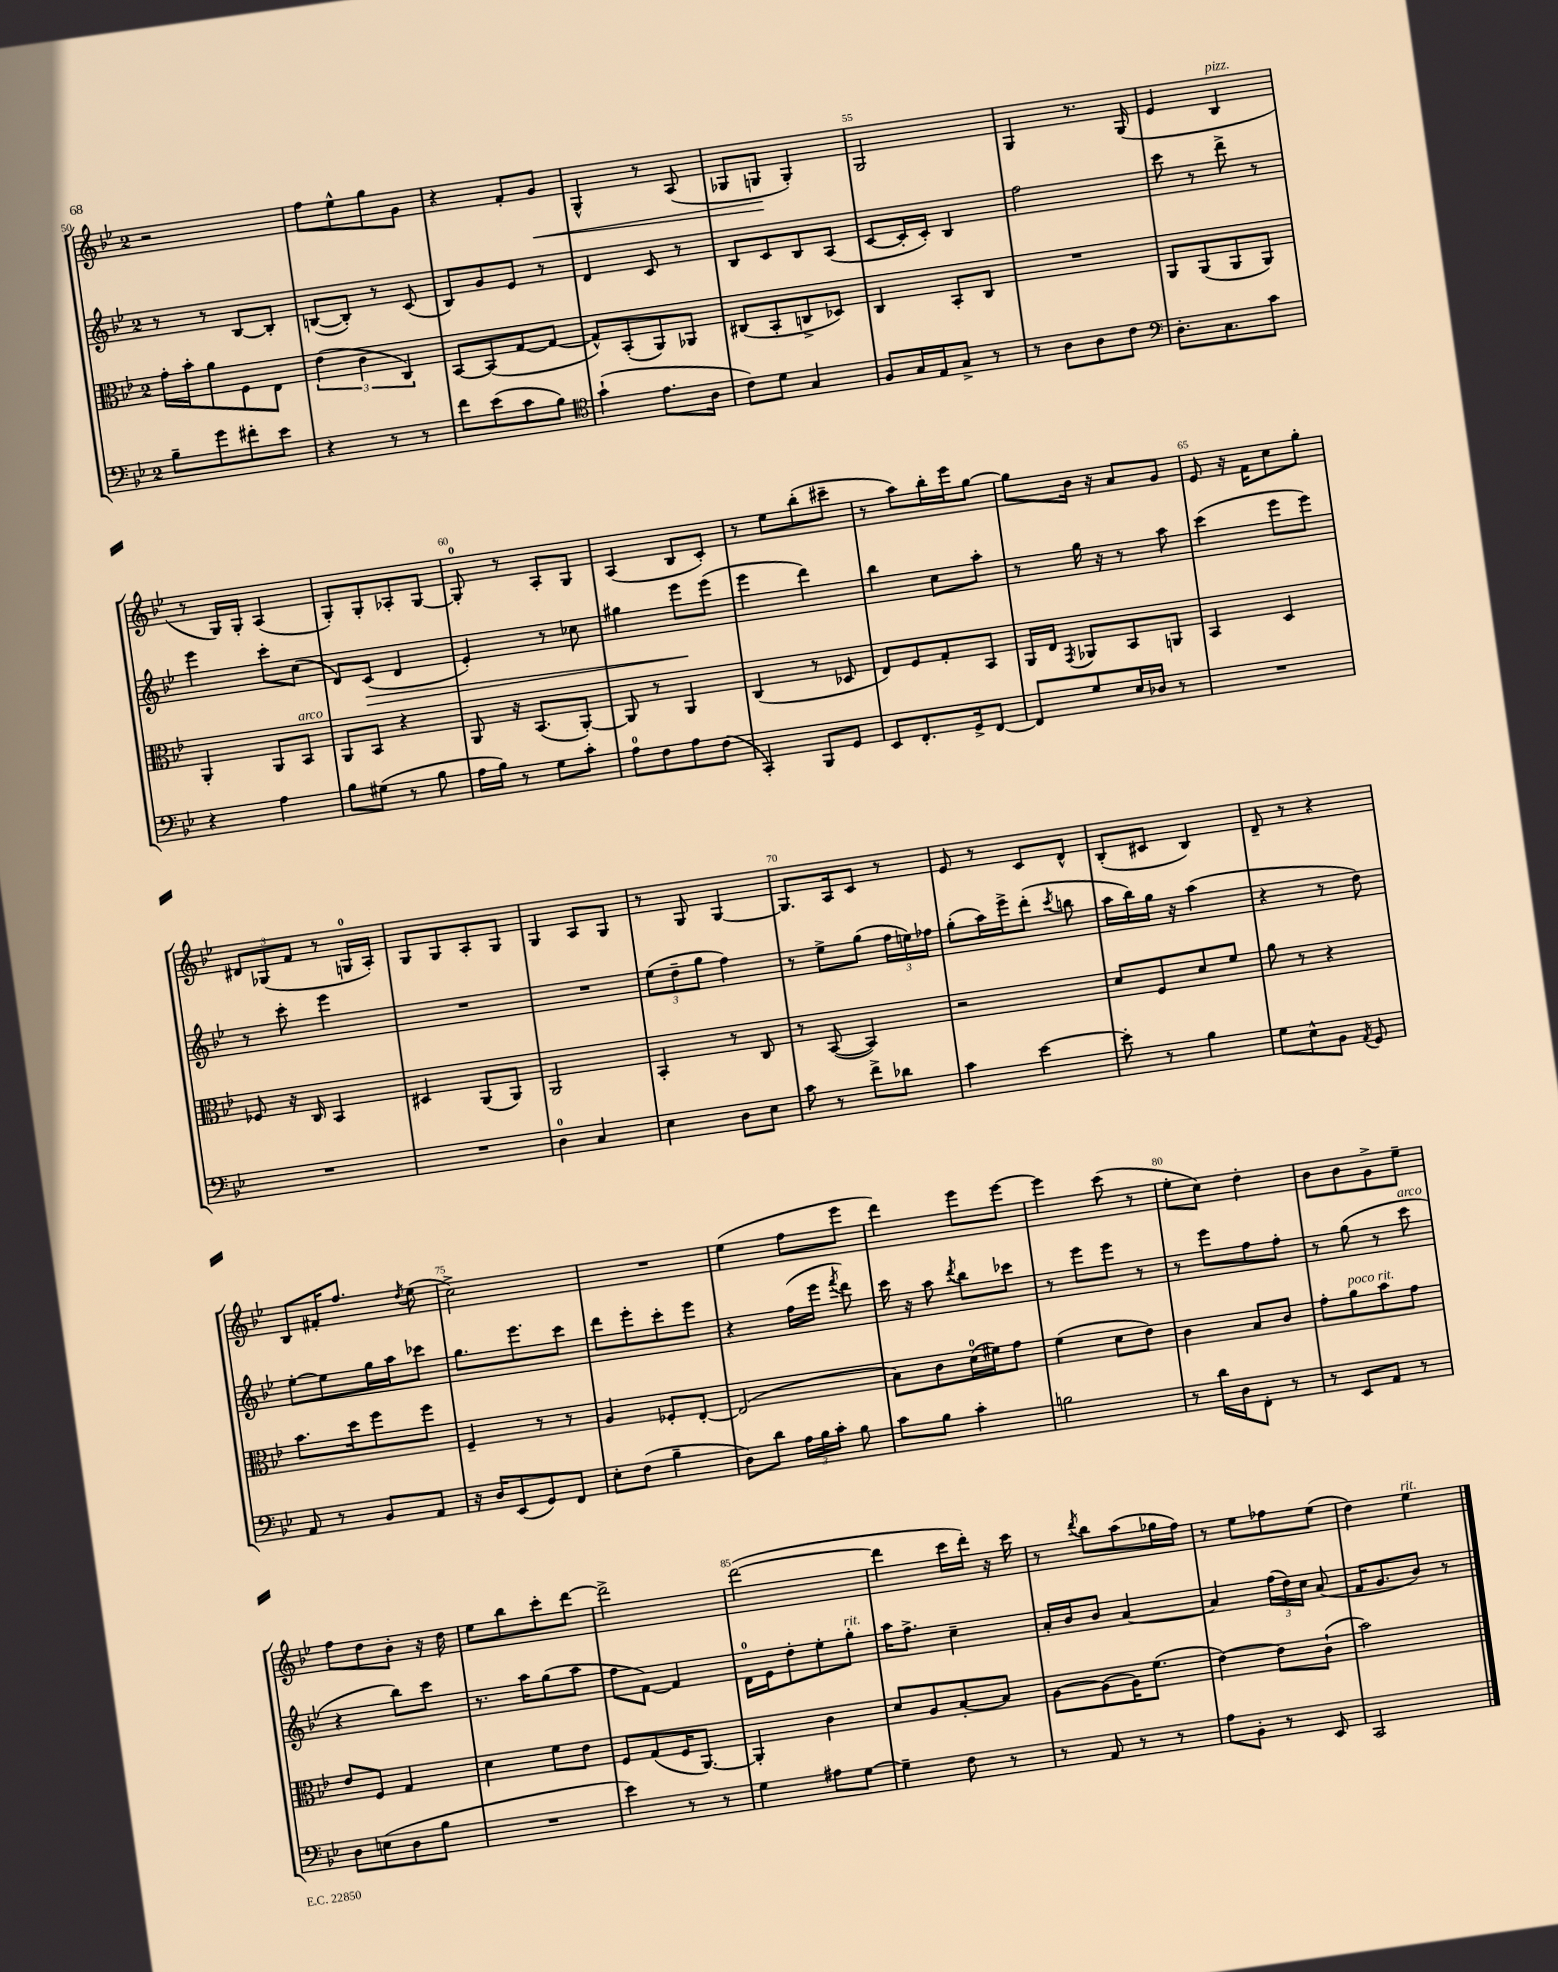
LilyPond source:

<<
\new StaffGroup <<
\new Staff = "s0" {
    \clef treble \key bes \major \once \override Staff.TimeSignature.style = #'single-digit \time 2/4
    \autoBeamOff r2 |
    f''8[ ees''8-^ g''8 g'8] |
    r4 f'8[-. g'8]\< |
    g4-^ r8 a8( |
    ges8[ g8]\! g4-.) |
    g2 |
    g4 r8. g16( |
    ees'4 bes4^\markup { \italic "pizz." } |
    r8 g16[) g16]-. a4( |
    g8[-.) g8-. aes8-. g8]~ |
    g8-0-. r8 a8[-. g8] |
    a4( bes8[ c'8]-.) |
    r8 ees''8[ bes''8-.( cis'''8]-- |
    r8 a''8[) bes''16-. ees'''16 g''8]~ |
    g''8[ bes'16] r16 a'8[ g'8] |
    ees'8 r16 f'16[ c''8 g''8]-. |
    \tuplet 3/2 { dis'8[ ges8( f'8] } r8 g16[-0 a16]-.) |
    g8[ g8 a8-. g8] |
    g4 a8[ g8] |
    r8 g8 g4~ |
    g8.[ a16 c'8] r8 |
    ees'8 r8 c'8[ d'8]-^ |
    bes8[-.( cis'8] bes4) |
    d'8-- r8 r4 |
    bes8[ fis'16-. f''8.] \acciaccatura { d''8 } ees''8( |
    c''2->) |
    R2 |
    ees''4( f''8[ ees'''8] |
    d'''4) ees'''8[ ees'''8]~ |
    ees'''4 c'''8( r8 |
    ees''8[-. c''8]) d''4-. |
    bes'8[ bes'8 g'8-> ees''8]-- |
    f''8[ d''8 bes'8]-. r16 d''16 |
    ees''8[ bes''8 c'''8-. d'''8]~ |
    d'''2-> |
    d'''2~( |
    d'''4 c'''16[ d'''16]-.) r16 c'''16 |
    r8 \acciaccatura { d'''8 } bes''8[ a''8( ges''16 f''16]) |
    r8 ees''8[ fes''8 ees''8]( |
    d''4) ees''4^\markup { \italic "rit." } \bar "|." |
}
\new Staff = "s1" {
    \clef treble \key bes \major \once \override Staff.TimeSignature.style = #'single-digit \time 2/4
    \autoBeamOff r8 r8 bes8[~ bes8]-. |
    b8[~( b8]-.) r8 c'8( |
    bes8[) g'8 ees'8] r8 |
    d'4 c'8 r8 |
    bes8[ c'8 bes8 a8]( |
    c'8[~ c'16-. c'16]-.) bes4 |
    f''2 |
    c'''8 r8 d'''8-> r8 |
    ees'''4 c'''8[-. c''8]( |
    d'8[) c'8]\>( d'4 |
    ees'4-.) r8 ces''8 |
    gis''4 ees'''8[\! ees'''8]( |
    ees'''4 d'''4) |
    bes''4 c''8[ a''8]-. |
    r8 g''16 r16 r8 a''8 |
    c'''4( ees'''8[ ees'''8]) |
    r8 c'''8-. ees'''4 |
    R2 |
    R2 |
    \tuplet 3/2 { ees''8[( d''8-- g''8] } f''4) |
    r8 ees''8[-> g''8]( \tuplet 3/2 { f''16[ e''16) fes''16] } |
    g''8[-.( a''16) ees'''16-> d'''8]-.( \acciaccatura { c'''8 } b''8 |
    a''16[ bes''16) g''16] r16 a''4( |
    r4 r8 d''8) |
    ees''8[~-. ees''8 g''16 a''16 ces'''8] |
    g''8.[ ees'''8. c'''8] |
    d'''8[ ees'''8-. c'''8-. ees'''8] |
    r4 f''16[( ees'''16] \acciaccatura { f'''8 } d'''8) |
    c'''16 r16 a''8 \acciaccatura { d'''8 } bes''8[ ces'''8] |
    r8 ees'''8[ ees'''8] r8 |
    r8 ees'''8[ f''8 f''8]-. |
    r8 g''8( r8 c'''8^\markup { \italic "arco" } |
    r4 bes''8[) c'''8] |
    r8. a''16[ g''8( a''8] |
    f''8[ f'8]~) f'4 |
    d'16[-0 ees'16 d''8-. ees''8-. g''8]-.^\markup { \italic "rit." } |
    a''16[ f''8.]-> c''4-- |
    a'16[-. bes'16 bes'8] a'4~ |
    a'4 \tuplet 3/2 { f''16[( d''16) c''16] } a'8( |
    f'16[ g'8. bes'8]) r8 \bar "|." |
}
\new Staff = "s2" {
    \clef alto \key bes \major \once \override Staff.TimeSignature.style = #'single-digit \time 2/4
    \autoBeamOff g'16[-. bes'16-. a'8 f8 ees8] |
    \tuplet 3/2 { ees'4( c'4 c4) } |
    bes,8[~ bes,8( g8~ g8]~ |
    g8[-^) bes,8-.( a,8) aes,8] |
    cis8[( bes,8-. c8-> des8]) |
    c4 bes,8[-. c8] |
    R2 |
    a,8[ a,8( a,8 a,8]) |
    a,4-. a,8[ bes,8]^\markup { \italic "arco" } |
    a,8[ bes,8] r4 |
    a,8 r16 bes,8.[( a,8]~-.) |
    a,8 r8 a,4 |
    c4( r8 des8 |
    ees8[) f8 g8-. bes,8] |
    a,16[ ees16] \acciaccatura { g,8 } aes,8[ bes,8 a,8] |
    bes,4 d4 |
    fes8 r16 c16 bes,4 |
    dis4 a,8[( a,8]) |
    a,2 |
    bes,4-. r8 c8 |
    r8 bes,8~( bes,4) |
    r2 |
    d'8[ f8 d'8 f'8] |
    a'8 r8 r4 |
    bes'8.[ d''16 f''8 f''8] |
    f4-- r8 r8 |
    a4 fes8[-. ees8]~-. |
    ees2( |
    bes8[) c'8 d'16-0( fis'16) g'8] |
    f'4( d'8[ ees'8]) |
    c'4 bes8[ c'8] |
    g'8[-. a'8^\markup { \italic "poco rit." } bes'8 g'8] |
    ees'8[ f8] g4 |
    d'4 f'8[ ees'8] |
    f8[ g8( f16 a,8.]~) |
    a,4-. c'4 |
    d'8[ a8 bes8~-. bes8] |
    a8[~ a8( a16) f'8.]( |
    ees'4~) ees'8[ c'8]-!( |
    bes'2) \bar "|." |
}
\new Staff = "s3" {
    \clef bass \key bes \major \once \override Staff.TimeSignature.style = #'single-digit \time 2/4
    \autoBeamOff bes8[-- g'8 fis'8-. ees'8] |
    r4 r8 r8 |
    f'8[ ees'8( c'8 bes8]) |
    \clef tenor g'4-!( ees'8.[ a16] |
    c'8[) d'8] g4 |
    f8[ g16 ees16 g8]-> r8 |
    r8 a8[ a8 c'8] |
    \clef bass d8.[-. c8. c'8] |
    r4 a4 |
    bes8[ gis8]( r8 bes8 |
    a16[ bes16]) r8 g8[ c'8]-. |
    a8[-0 f8 a8 f8]( |
    c,4-.) bes,,8[ g,8] |
    ees,8[ f,8.-. g,16-> f,8]~ |
    f,8[ g8 ees16 des16] r8 |
    R2 |
    R2 |
    R2 |
    d4-0 c4 |
    ees4 d8[ ees8] |
    c'8 r8 f'8[-> des'8] |
    c'4 ees'4~ |
    ees'8-. r8 bes4 |
    g8[ ees8-^ bes,8] \acciaccatura { a,8 } g,8 |
    a,8 r8 bes,8[ a,8] |
    r16 d16[ ees,8( g,8) f,8] |
    ees8[-. f8]( bes4-- |
    d8[) d'8] \tuplet 3/2 { a16[ bes16 c'16]-. } bes8 |
    c'8[ bes8] c'4-. |
    b2 |
    r8 d'16[ d16 f,8]-. r8 |
    r8 ees,8[ a,8] r8 |
    d8[ e8( d8 bes8] |
    R2 |
    ees'4) r8 r8 |
    g4 ais8[ g8]~ |
    g4-- f8 r8 |
    r8 a,8 r8 r8 |
    a8[ bes,8]-. r8 ees,8 |
    c,2 \bar "|." |
}
>>
>>
\layout { \context { \Score currentBarNumber = #50 \override BarNumber.break-visibility = ##(#f #t #t) barNumberVisibility = #(every-nth-bar-number-visible 5) } }
